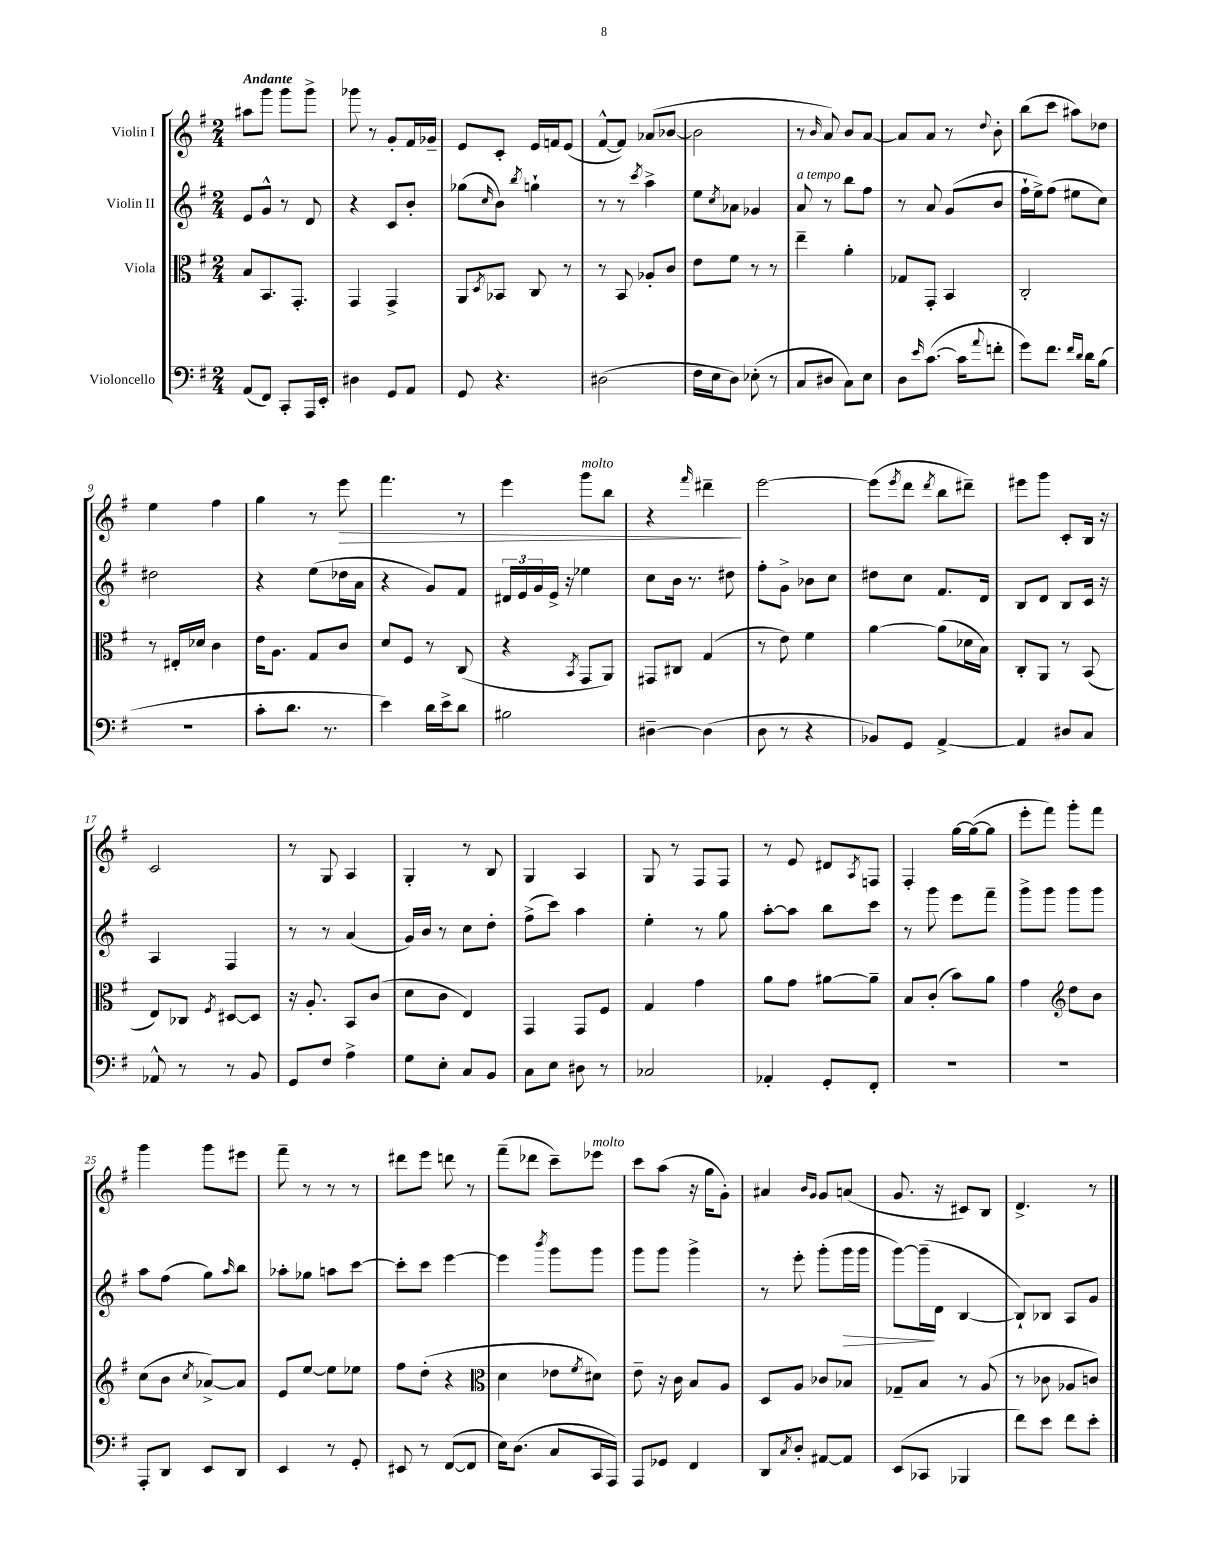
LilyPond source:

<<
\new StaffGroup <<
\new Staff = "s0" \with { instrumentName = "Violin I" } {
    \clef treble \key g \major \numericTimeSignature \time 2/4 \tempo "Andante"
    ais''8 g'''8 g'''8 g'''8-> |
    ges'''8 r8 g'8-. fis'16 ges'16-- |
    e'8 c'8-. e'16 f'16 e'8( |
    fis'8~-^ fis'8) aes'8( bes'8~ |
    bes'2 |
    r8 \grace { b'16 } a'8) b'8 a'8~ |
    a'8 a'8 r8 \appoggiatura { d''8 } b'8-. |
    b''8( c'''8 ais''8) des''8 |
    e''4 fis''4 |
    g''4 r8 e'''8\> |
    fis'''4. r8 |
    e'''4 g'''8^\markup { \italic "molto" } b''8 |
    r4 \grace { fis'''16 } dis'''4--\! |
    e'''2~ |
    e'''8( \acciaccatura { e'''8 } d'''8 \acciaccatura { d'''8 } b''8 dis'''8--) |
    eis'''8 g'''8 c'8-. b16 r16 |
    c'2 |
    r8 g8 a4 |
    g4-. r8 b8 |
    g4 a4 |
    g8 r8 fis8 fis8 |
    r8 e'8 dis'8 \acciaccatura { a8 } f8 |
    fis4-. g''16~ g''16~( g''8 |
    e'''8-. fis'''8) g'''8-. fis'''8 |
    g'''4 g'''8 eis'''8 |
    fis'''8-- r8 r8 r8 |
    dis'''8 e'''8 d'''8 r8 |
    fis'''8--( des'''8 c'''8--) ees'''8^\markup { \italic "molto" } |
    c'''8 a''8( r16 g''16 g'8-.) |
    ais'4 \grace { b'16 g'16 } g'8 a'8( |
    g'8. r16 cis'8) b8 |
    d'4.-> r8 \bar "|." |
}
\new Staff = "s1" \with { instrumentName = "Violin II" } {
    \clef treble \key g \major \numericTimeSignature \time 2/4
    e'8 g'8-^ r8 d'8 |
    r4 c'8 b'8-. |
    ges''8( \grace { c''16 } b'8) \acciaccatura { b''8 } g''4-! |
    r8 r8 \acciaccatura { c'''8 } a''4-> |
    e''8 \acciaccatura { c''8 } aes'8 ges'4 |
    a'8^\markup { \italic "a tempo" } r8 b''8 fis''8 |
    r8 a'8 g'8( b'8 |
    fis''16-! e''16->) fis''8( eis''8 c''8) |
    dis''2 |
    r4 e''8( des''16 a'16 |
    r4 g'8) fis'8 |
    \tuplet 3/2 { dis'16 e'16 g'16 } e'16-> r16 ees''4 |
    c''8 b'16 r8. dis''8 |
    fis''8-. g'8-> bes'8 c''8 |
    dis''8 c''8 fis'8. d'16 |
    b8 d'8 b8 c'16 r16 |
    a4 fis4 |
    r8 r8 a'4( |
    g'16) b'16 r8 c''8 d''8-. |
    fis''8->( c'''8) a''4 |
    e''4-. r8 g''8 |
    a''8~-. a''8 b''8 c'''8 |
    r8 g'''8 e'''8 fis'''8-- |
    g'''8-> g'''8 g'''8 g'''8 |
    a''8 fis''8( g''8) \grace { a''16 } b''8 |
    aes''8-. ges''8 a''8 c'''8~ |
    c'''8-. c'''8 e'''4~ |
    e'''4 \acciaccatura { b'''8 } g'''8 g'''8 |
    g'''8 g'''8 g'''4-> |
    r8 e'''8-. g'''8-.( g'''16\> g'''16 |
    g'''8~) g'''16--\!( d'16 b4~ |
    b8-!) bes8 a8 g'8 \bar "|." |
}
\new Staff = "s2" \with { instrumentName = "Viola" } {
    \clef alto \key g \major \numericTimeSignature \time 2/4
    b8 b,8. g,8.-. |
    g,4 g,4-> |
    a,8 \acciaccatura { d8 } bes,8 c8 r8 |
    r8 b,8 aes8-. c'8 |
    e'8 fis'8 r8 r8 |
    e''4-- a'4-. |
    ges8 g,8-. b,4 |
    c2-. |
    r8 eis16-. des'16 c'4 |
    e'16 a8. g8 c'8 |
    d'8 fis8 r8 c8( |
    r4 \acciaccatura { b,8 } g,8 a,8) |
    gis,8 cis8 g4( |
    r8 e'8) fis'4 |
    a'4~ a'8( des'16 b16) |
    c8-. a,8 r8 b,8( |
    e8) ces8 \acciaccatura { fis8 } dis8~ dis8 |
    r16 a8.-. b,8 c'8( |
    d'8 c'8 e4) |
    g,4 g,8 fis8 |
    g4 g'4 |
    a'8 g'8 ais'8~ ais'8-- |
    b8 c'8-.( b'8) a'8 |
    g'4 \clef treble d''8 b'8 |
    c''8( b'8 \acciaccatura { c''8 } aes'8~->) aes'8 |
    e'8 e''8~ e''8 ees''8 |
    fis''8 d''8-.( r4 |
    \clef alto d'4 ees'8 \acciaccatura { fis'8 } dis'8) |
    e'8-- r16 c'16 b8 a8 |
    d8 a8 ces'8 bes8 |
    ges8-- b8 r8 a8( |
    r8 ces'8 aes8 c'8) \bar "|." |
}
\new Staff = "s3" \with { instrumentName = "Violoncello" } {
    \clef bass \key g \major \numericTimeSignature \time 2/4
    a,8( fis,8) c,8-. a,,16 e,16-. |
    dis4 g,8 a,8 |
    g,8 r4. |
    dis2( |
    fis16 e16 d8) ees8-.( r8 |
    c8 dis8 c8) e8 |
    d8 \grace { e'16 } c'8.~( c'16 \appoggiatura { a'8 } f'8-. |
    g'8) fis'8. \grace { fis'16 d'16 } d'16 b8( |
    R2 |
    c'8-. d'8. r8. |
    e'4) d'16 e'16-> d'8 |
    bis2 |
    dis4~-- dis4( |
    d8 r8 r4 |
    bes,8) g,8 a,4~-> |
    a,4 dis8 c8 |
    aes,8-^ r8 r8 b,8 |
    g,8 fis8 a4-> |
    g8 e8-. c8 b,8 |
    c8 e8 dis8 r8 |
    ces2 |
    aes,4-. g,8-. fis,8-. |
    R2 |
    R2 |
    a,,8-. d,8 e,8 d,8 |
    e,4 r8 g,8-. |
    eis,8 r8 fis,8~( fis,8 |
    e16) d8.( c8 c,16 a,,16) |
    a,,8 ges,8 fis,4 |
    d,8 \acciaccatura { c8 } d8-. ais,8~ ais,8 |
    e,8( ces,8 bes,,4 |
    fis'8) e'8 fis'8 e'8-. \bar "|." |
}
>>
>>
